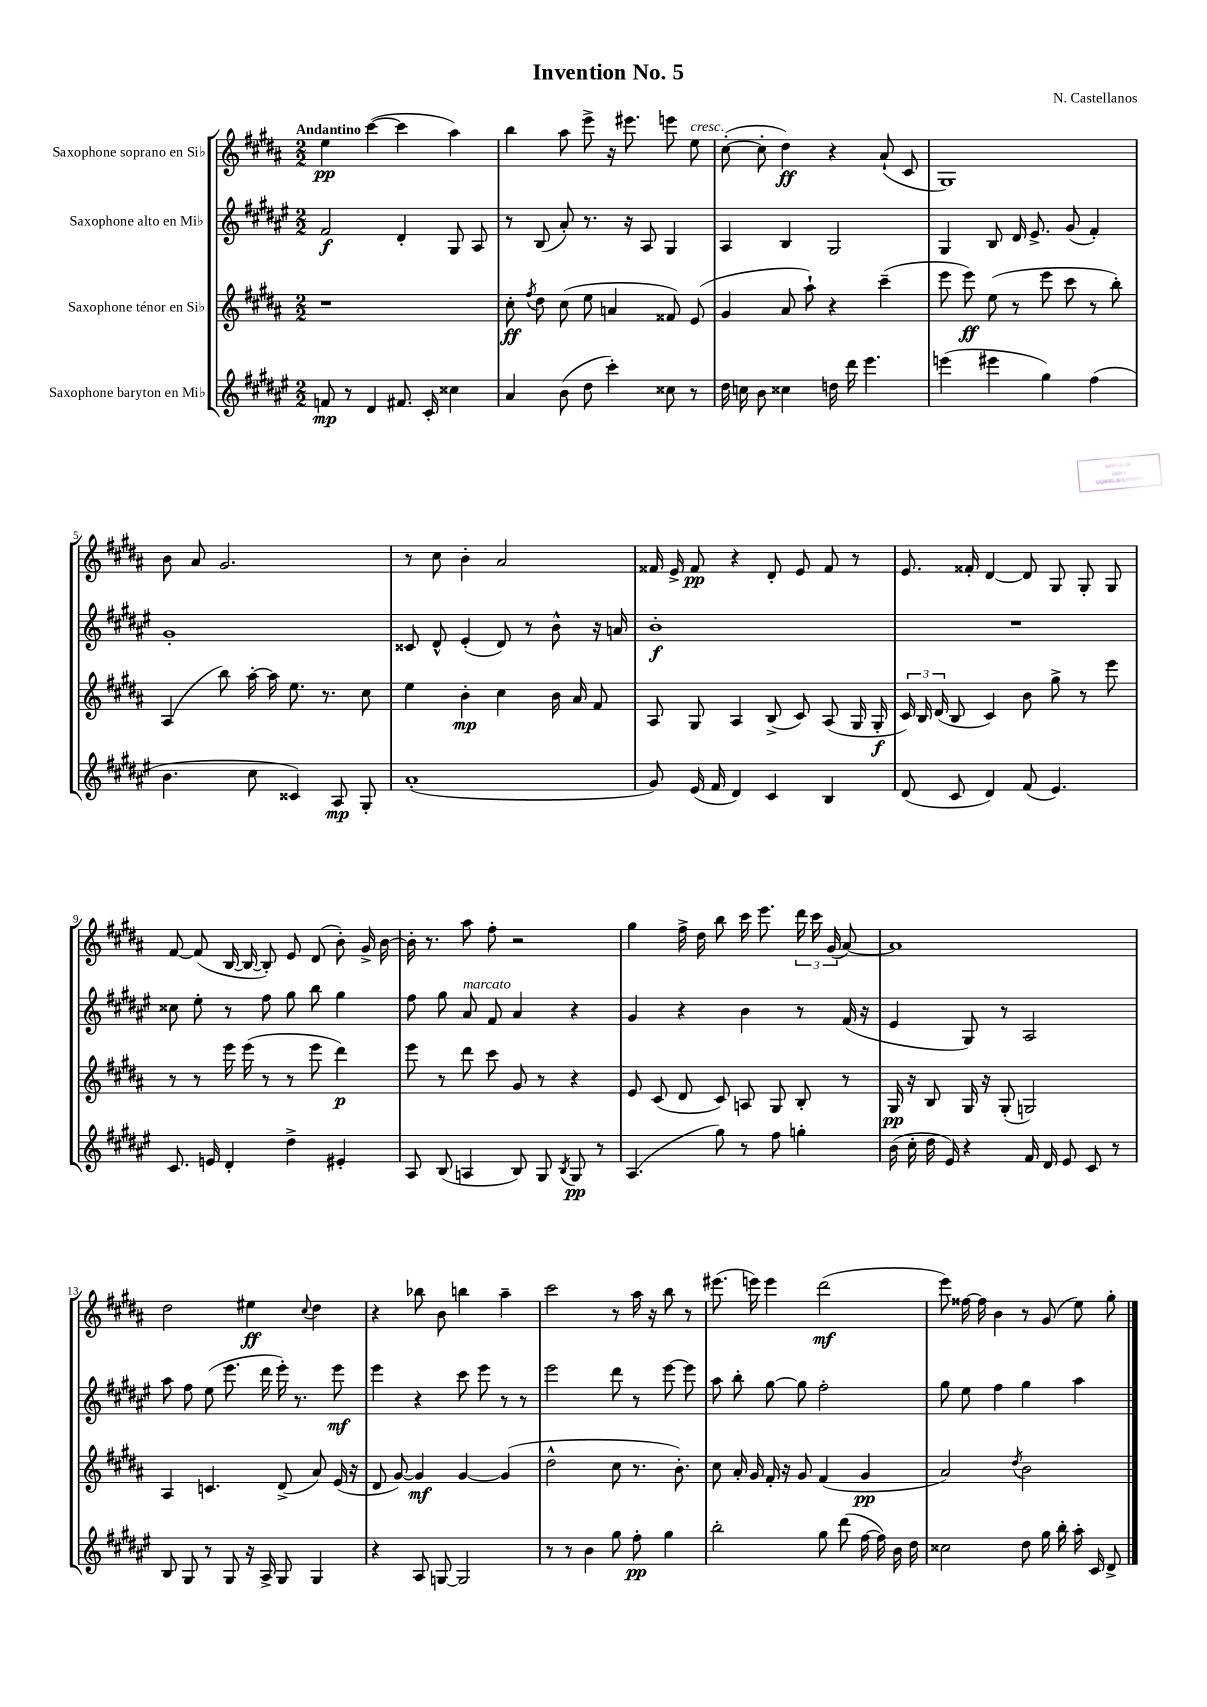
\header { title = "Invention No. 5" composer = "N. Castellanos" }
<<
\new StaffGroup <<
\new Staff = "s0" \with { instrumentName = "Saxophone soprano en Sib" } {
    \clef treble \key b \major \numericTimeSignature \time 2/2 \tempo "Andantino"
    \autoBeamOff e''4\pp cis'''4~( cis'''4 ais''4) |
    b''4 ais''8 e'''8-> r16 eis'''8. e'''8 e''8^\markup { \italic "cresc." } |
    cis''8~-.( cis''8-. dis''4\ff) r4 ais'8-!( cis'8 |
    gis1) |
    b'8 ais'8 gis'2. |
    r8 cis''8 b'4-. ais'2 |
    fisis'16 e'16-> fisis'8\pp r4 dis'8-. e'8 fisis'8 r8 |
    e'8. fisis'16-. dis'4~ dis'8 gis8 gis8-. gis8 |
    fis'8~ fis'8( b16~ b16~ b8-.) e'8 dis'8( b'8-.) gis'16-> b'16~ |
    b'16-. r8. ais''8 fis''8-. r2 |
    gis''4 fis''16-> dis''16 b''8 cis'''16 e'''8. \tuplet 3/2 { dis'''16 cis'''16 gis'16( } ais'8~) |
    ais'1 |
    dis''2 eis''4\ff \appoggiatura { cis''8 } dis''4 |
    r4 bes''8 b'8 b''4 ais''4-- |
    cis'''2 r8 ais''16 r16 b''8 r8 |
    eis'''8.( e'''16) e'''4 dis'''2\mf( |
    e'''8) fisis''16~ fisis''16 b'4 r8 gis'8( e''8) gis''8-. \bar "|." |
}
\new Staff = "s1" \with { instrumentName = "Saxophone alto en Mib" } {
    \clef treble \key fis \major \numericTimeSignature \time 2/2
    \autoBeamOff fis'2\f dis'4-. gis8 ais8 |
    r8 b8( ais'8-.) r8. r16 ais8 gis4 |
    ais4 b4 gis2 |
    gis4 b8 dis'16 eis'8.-> gis'8( fis'4-.) |
    gis'1-. |
    cisis'8 dis'8-^ eis'4-.( dis'8) r8 b'8-^ r16 a'16 |
    b'1-.\f |
    R1 |
    cisis''8 eis''8-. r8 fis''8 gis''8 b''8 gis''4 |
    fis''8 gis''8 ais'8^\markup { \italic "marcato" } fis'8 ais'4 r4 |
    gis'4 r4 b'4 r8 fis'16( r16 |
    eis'4 gis8) r8 ais2 |
    ais''8 fis''8 eis''8( eis'''8. dis'''16 eis'''16-.) r8. eis'''8\mf |
    eis'''4 r4 cis'''8 eis'''8 r8 r8 |
    eis'''2 dis'''8 r8 eis'''8~ eis'''8 |
    ais''8 b''8-. gis''8~ gis''8 fis''2-. |
    gis''8 eis''8 fis''4 gis''4 ais''4 \bar "|." |
}
\new Staff = "s2" \with { instrumentName = "Saxophone ténor en Sib" } {
    \clef treble \key b \major \numericTimeSignature \time 2/2
    \autoBeamOff r1 |
    cis''8-.\ff \acciaccatura { fis''8 } dis''8 cis''8( e''8 a'4 fisis'8) e'8( |
    gis'4 ais'8 ais''8-!) r4 cis'''4--( |
    e'''8 e'''8\ff) e''8( r8 e'''8 cis'''8 r8 b''8-.) |
    ais4( b''8) ais''16~-. ais''16 e''8. r8. cis''8 |
    e''4 b'4-.\mp cis''4 b'16 ais'16 fis'8 |
    ais8 gis8 ais4 b8->( cis'8) ais8( gis16 gis16-.\f |
    \tuplet 3/2 { cis'16) b16 dis'16( } b8 cis'4) b'8 gis''8-> r8 e'''8 |
    r8 r8 e'''16 e'''16( r8 r8 e'''8 dis'''4\p) |
    e'''8 r8 dis'''8 cis'''8 gis'8 r8 r4 |
    e'8 cis'8( dis'8 cis'8) a8 gis8 b8-. r8 |
    gis16\pp r16 b8 gis16 r16 gis8-.( g2) |
    ais4 c'4. dis'8->( ais'8) e'16( r16 |
    dis'8 gis'8~) gis'4\mf gis'4~ gis'4( |
    dis''2-^ cis''8 r8. b'8.-.) |
    cis''8 ais'16-. gis'16 fis'16-. r16 gis'8 fis'4( gis'4\pp |
    ais'2) \acciaccatura { dis''8 } b'2 \bar "|." |
}
\new Staff = "s3" \with { instrumentName = "Saxophone baryton en Mib" } {
    \clef treble \key fis \major \numericTimeSignature \time 2/2
    \autoBeamOff f'8\mp r8 dis'4 fis'8. cis'16-. cisis''4 |
    ais'4 b'8( dis''8 cis'''4-.) cisis''8 r8 |
    dis''16 c''16 b'8 cisis''4 d''16 dis'''16 eis'''4. |
    e'''4( eis'''4 gis''4) fis''4( |
    b'4. cis''8 cisis'4) ais8\mp gis8-. |
    ais'1-.( |
    gis'8) eis'16( fis'16 dis'4) cis'4 b4 |
    dis'8( cis'8 dis'4) fis'8( eis'4.) |
    cis'8. e'16 dis'4-. dis''4-> eis'4-. |
    ais8 b8( a4 b8) gis8 \acciaccatura { b8 } gis8\pp r8 |
    ais4.( gis''8) r8 fis''8 g''4-. |
    b'16( cis''16-. dis''16 eis'16) r4 fis'16 dis'16 eis'8 cis'8 r8 |
    b8 gis8 r8 gis8 r16 ais16-> gis8 gis4 |
    r4 ais8 g8~ g2 |
    r8 r8 b'4 gis''8 fis''8-.\pp gis''4 |
    b''2-. gis''8 dis'''8( fis''16~ fis''16) b'16 dis''16 |
    cisis''2 dis''8 gis''16 b''16-. ais''16-. cis'16 dis'8-> \bar "|." |
}
>>
>>
